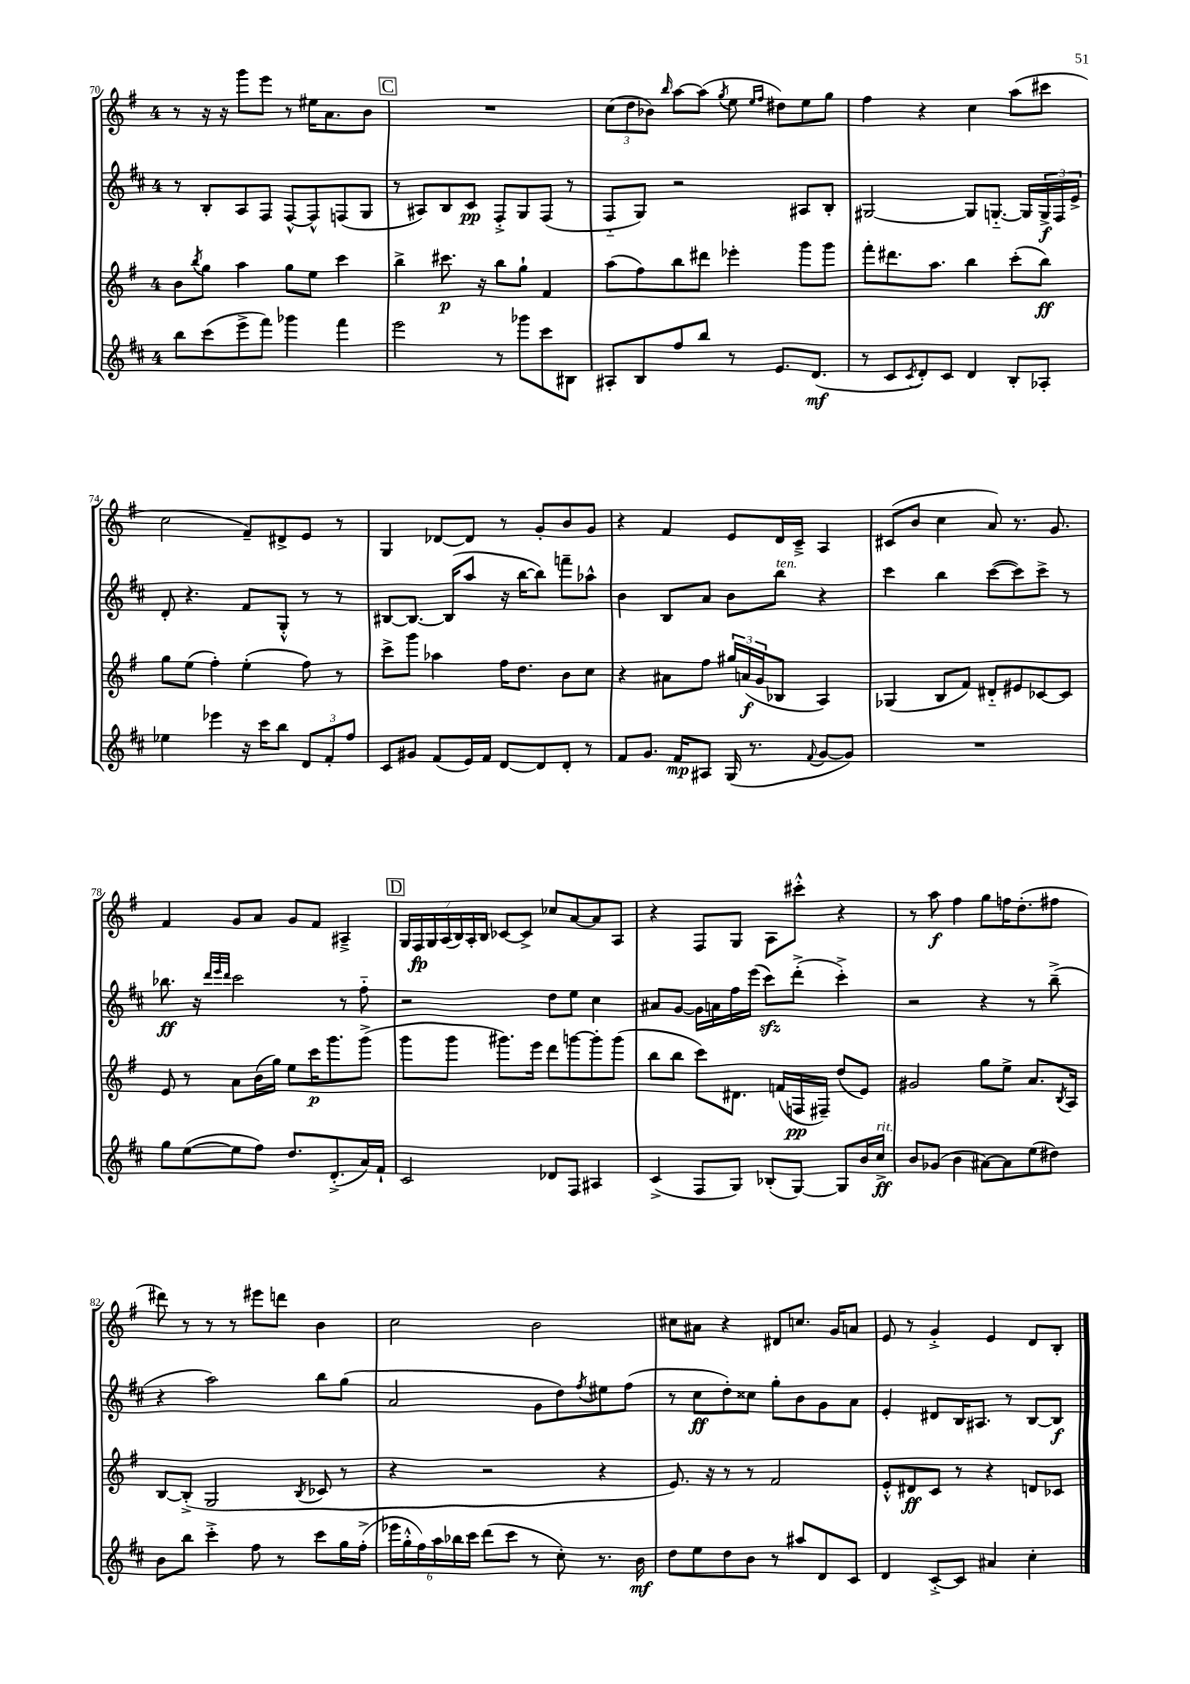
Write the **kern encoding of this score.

**kern	**kern	**kern	**kern
*staff4	*staff3	*staff2	*staff1
*clefG2	*clefG2	*clefG2	*clefG2
*k[f#c#]	*k[f#]	*k[f#c#]	*k[f#]
*M4/4	*M4/4	*M4/4	*M4/4
8bb	8b	8r	8r
.	8qbb	.	.
(8ccc#	8gg	8B'	16r
.	.	.	16r
8eee^	4aa	8A	8ggg
8fff#)	.	8F#	8eee
4ggg-	8gg	[8F#^^	8r
.	8ee	8F#^^]	16ee#
.	.	.	8.a
4fff#	4ccc	(8F	.
.	.	8G	8b
=	=	=	=
2eee	4bb^	8r	1r
.	.	8A#)	.
.	8.ccc#	8B	.
.	.	8c#	.
.	16r	.	.
8r	8bb	8F#'^	.
8ggg-	8gg`	8G	.
8ccc#	4f#	(8F#	.
8B#	.	8r	.
=	=	=	=
8A#'	(8aa	8F#'~	(12cc
.	.	.	12dd
8B	8ff#)	8G)	.
.	.	.	12b-)
.	.	.	16qqbb
8ff#	8bb	2r	[8aa
8bb	8ddd#	.	(8aa]
.	.	.	8qgg
8r	4eee-'	.	8ee
.	.	.	16qqee
.	.	.	16qqff#
8.e	.	.	8dd#)
.	8ggg	8A#	8ee
(8.d	.	.	.
.	8ggg	8B'	8gg
=	=	=	=
8r	8fff#'	[2G#	4ff#
8c#	8.ddd#	.	.
8qc#	.	.	.
8d')	.	.	4r
.	8.aa	.	.
8c#	.	.	.
4d	4bb	8G#]	4cc
.	.	[8.G'~	.
8B'	(8ccc'	.	(8aa
.	.	16G]	.
8A-'	8bb)	24G^	8ccc#
.	.	24F#	.
.	.	24e^	.
=	=	=	=
4ee-	8gg	8d'	2cc
.	(8ee	4.r	.
4eee-	4ff#')	.	.
16r	(4ee'	8f#	8f#~)
16ccc#	.	.	.
8bb	.	8G'^^	8d#^
12d	8ff#)	8r	8e
12f#'	.	.	.
.	8r	8r	8r
12ff#	.	.	.
=	=	=	=
8c#	8ccc^	[8B#	4G
8g#	8ggg	8.B#_	.
(8f#	4aa-	.	[8d-
.	.	(16B#]	.
16e)	.	8aa	8d-]
16f#	.	.	.
[8d	16ff#	16r	8r
.	8.dd	[16bb	.
8d]	.	8bb])	8g'
8d'	8b	8fff~	8b
8r	8cc	8aa-^^	8g
=	=	=	=
8f#	4r	4b	4r
8.g	.	.	.
.	8a#	8B	4f#
16f#	.	.	.
8A#	8ff#	8a	.
(16G	24gg#	8b	8e
.	(24a	.	.
8.r	.	.	.
.	24g	.	.
.	8B-	8bb	16d
.	.	.	16c~^
8qqf#	.	.	.
[8g	4A)	4r	4A
8g])	.	.	.
=	=	=	=
1r	(4G-	4ccc#	(8c#
.	.	.	8b
.	8B	4bb	4cc
.	8f#)	.	.
.	8d#'~	([8ccc#	8a)
.	8e#	8ccc#])	8.r
.	[8c-	8ccc#^	.
.	.	.	8.g
.	8c-]	8r	.
=	=	=	=
8gg	8e	8.bb-	4f#
([8ee	8r	.	.
.	.	16r	.
.	.	32qqddd	.
.	.	32qqeee	.
.	.	32qqddd	.
8ee]	8a	2ccc#	8g
8ff#)	(16b	.	8a
.	16gg)	.	.
8.dd	8ee	.	8g
.	16ccc	.	8f#
(8.d'^	8.ggg	.	.
.	.	8r	4A#~^
16a)	(8ggg^	8ff#'~	.
16f#`	.	.	.
=	=	=	=
2c#	8ggg	2r	28G
.	.	.	28F#
.	.	.	28G
.	.	.	(28A
.	8ggg	.	.
.	.	.	28B)
.	.	.	28A'
.	.	.	28B
.	8.ggg#)	.	[8c-
.	.	.	8c-^]
.	16eee	.	.
8d-	8ddd	8dd	8cc-
8F#	[8ggg	8ee	[8a
4A#	8ggg']	4cc#	8a]
.	(8ggg	.	8A
=	=	=	=
(4c#^	8bb	8a#	4r
.	8bb	[8g	.
8F#	8ccc)	16g]	8F#
.	.	16a	.
8G)	8.d#	16ff#	8G
.	.	(16eee	.
(8B-'	.	8ccc#)	8A
.	(16f	.	.
[8G)	16F	(8ddd'^	8ccc#'^^
.	16F#~)	.	.
8G]	(8dd	4ccc#'^)	4r
16b	8e)	.	.
16cc#^	.	.	.
=	=	=	=
8b	2g#	2r	8r
(8g-	.	.	8aa
4b	.	.	4ff#
[8a#)	8gg	4r	8gg
8a#]	8ee^	.	16ff
.	.	.	(8.dd'
(8ee	8.a	8r	.
8dd#)	.	(8bb~^	8ff#
.	8qB	.	.
.	16A	.	.
=	=	=	=
8b	[8B	4r	8ddd#)
8bb	(8B'^]	.	8r
4ccc#'^	2G	2aa)	8r
.	.	.	8r
8ff#	.	.	8eee#
8r	.	.	8ddd
.	8qB	.	.
8ccc#	8c-	8bb	4b
16gg	8r	(8gg	.
(16ff#'^	.	.	.
=	=	=	=
24eee-	4r	2a	2cc
24gg'^^	.	.	.
24ff#)	.	.	.
24aa	.	.	.
24bb-	.	.	.
24ccc#	.	.	.
(8ddd	2r	.	.
8ccc#	.	.	.
8r	.	8g	2b
8cc#')	.	8dd)	.
.	.	8qff#	.
8.r	4r	8ee#	.
.	.	(8ff#	.
16b	.	.	.
=	=	=	=
8dd	8.e)	8r	8cc#
8ee	.	8cc#	8a#
.	16r	.	.
8dd	8r	8dd')	4r
8b	8r	8cc##	.
8r	2f#	8gg'	8d#
8aa#	.	8b	8.cc
8d	.	8g	.
.	.	.	16g
8c#	.	8a	8a
=	=	=	=
4d	8e'^^	4e'	8e
.	8d#	.	8r
[8c#'^	8c	8d#	4g'^
8c#]	8r	16B	.
.	.	8.A#	.
4a#	4r	.	4e
.	.	8r	.
4cc#'	8d	[8B	8d
.	8c-	8B]	8B'
==	==	==	==
*-	*-	*-	*-
